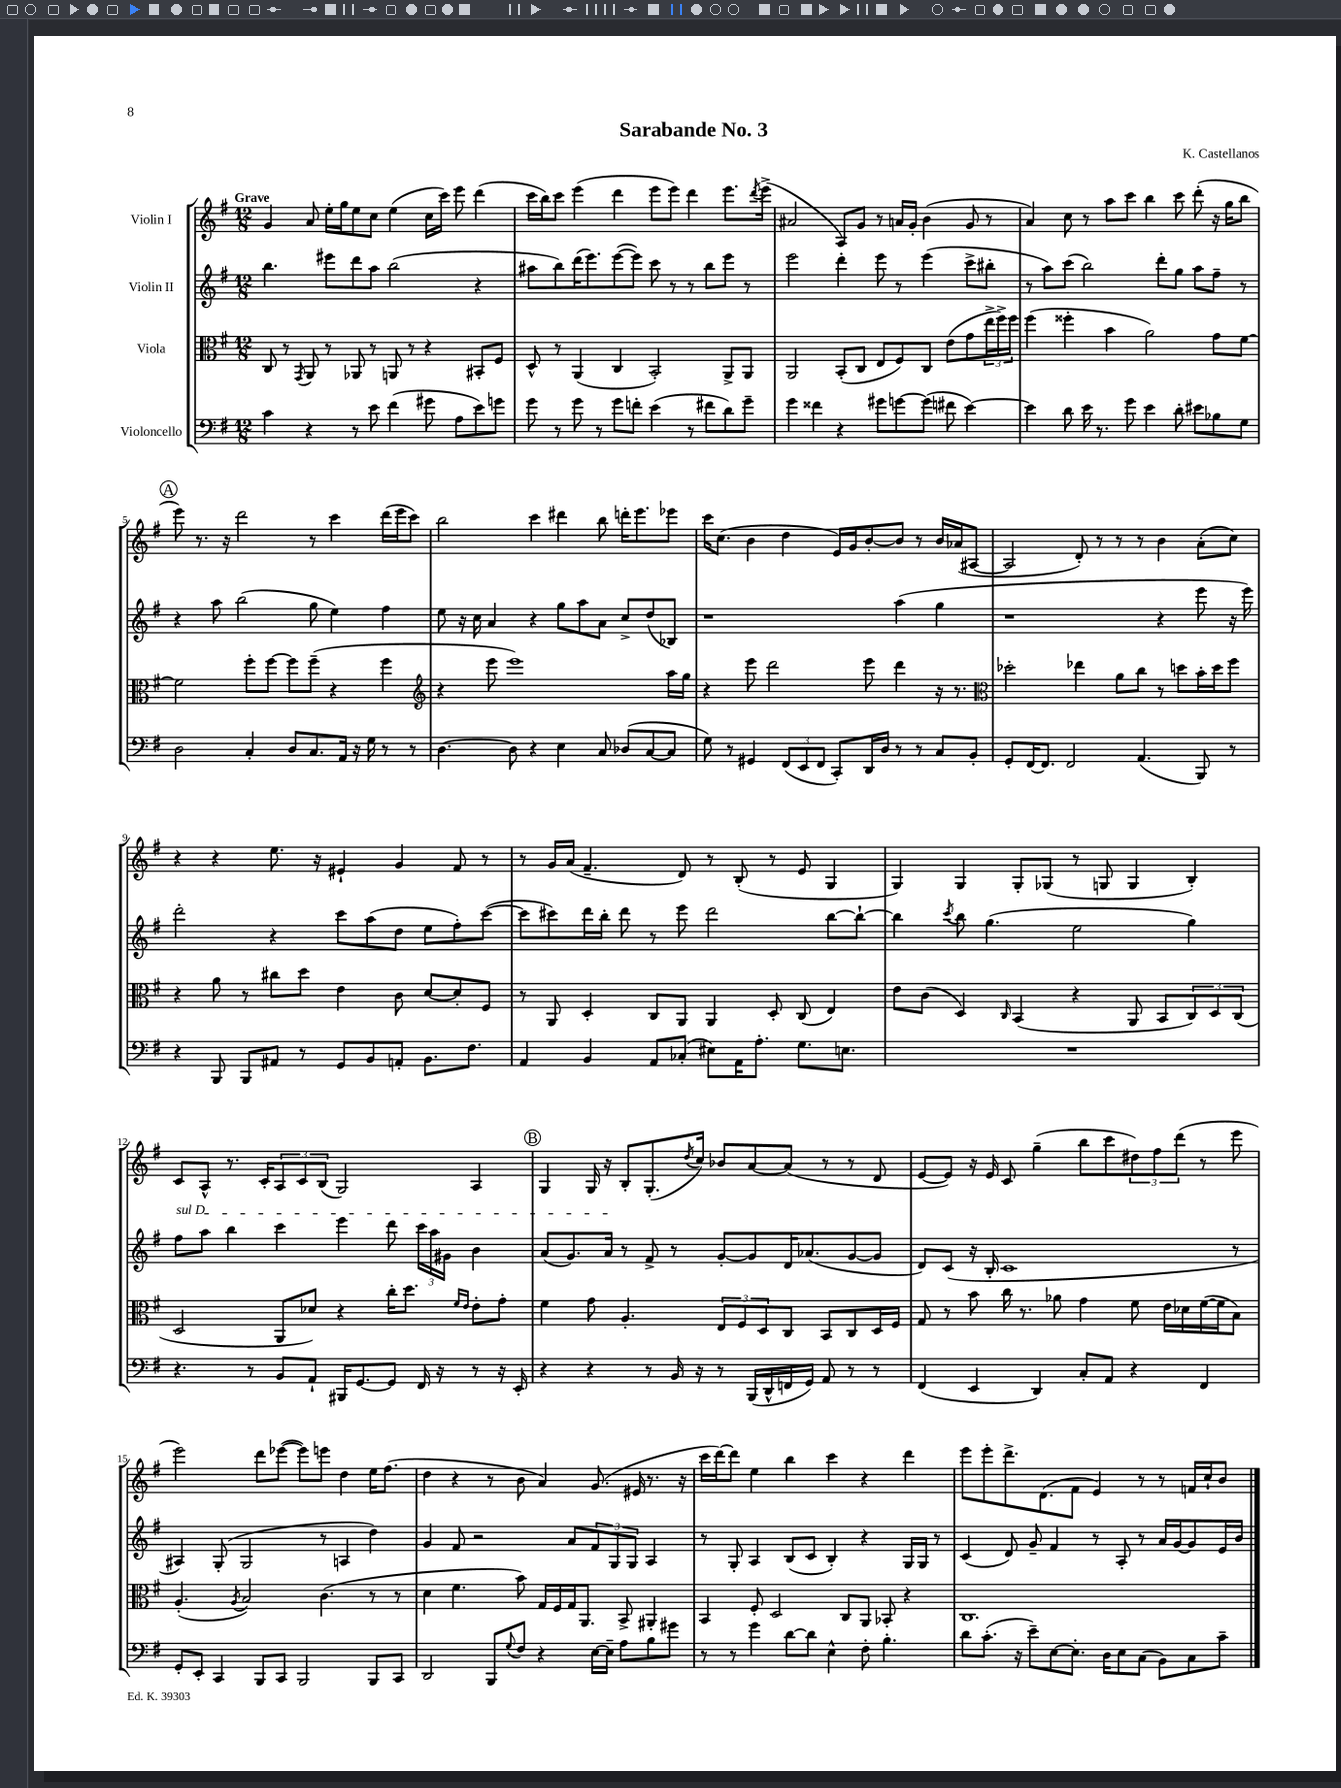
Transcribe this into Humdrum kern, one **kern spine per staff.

**kern	**kern	**kern	**kern
*staff4	*staff3	*staff2	*staff1
*clefF4	*clefC3	*clefG2	*clefG2
*k[f#]	*k[f#]	*k[f#]	*k[f#]
*M12/8	*M12/8	*M12/8	*M12/8
4c	8C	4.bb	4g
.	8r	.	.
.	8qGG	.	.
4r	8AA	.	8a
.	8r	8eee#	16ee'
.	.	.	16gg
8r	8AA-	8ddd	8ee
8e	8r	8aa	8cc
(4f#	8AA	(2bb	(4ee
.	8r	.	.
8g#	4r	.	16cc
.	.	.	16ccc)
8A	.	.	8eee
8e)	8BB#'	4r	(4ddd
8g	8F#	.	.
=	=	=	=
8g	8D^^	8aa#	16ccc
.	.	.	16bb)
8r	8r	8bb)	8ccc
8g	(4AA	(16ddd	(4eee
.	.	8.eee)	.
8r	.	.	.
8g	4C	([8eee	4ddd
8f'	.	8eee])	.
(4e	2BB')	8ccc	8eee
.	.	8r	8eee)
8r	.	8r	4ddd
8f#	.	8bb	.
8d)	8AA^	8eee	8.eee
8g~	8AA	8r	.
.	.	.	8qddd
.	.	.	(16eee^
=	=	=	=
4g	2AA	2eee	2a#
4f##	.	.	.
4r	(8BB'	4ddd'	8A)
.	8C	.	8g
8g#	8E	8eee	8r
[8g	8F#)	8r	16a
.	.	.	16g'
(8g]	8C	(4eee	(4b
8f#	(8e	.	.
[4e)	8g	8ccc^	8g
.	24ee^	8bb#'	8r
.	24ff#^)	.	.
.	24ff#	.	.
=	=	=	=
4e]	(4ff#	8r	4a)
.	.	8aa)	.
8d	4ff##'	(8ccc	8cc
16e	.	2bb)	8r
8.r	.	.	.
.	4b	.	8aa
8g	.	.	8ccc
4e	2a)	.	4bb
.	.	8ddd'	.
8d'	.	8gg	8ccc
8e#	.	8aa	(8ddd'
8B-	8g	8ff#~	16r
.	.	.	16gg
8G	[8f#	8r	8bb
=	=	=	=
2D	2f#]	4r	8eee)
.	.	.	8.r
.	.	8aa	.
.	.	.	16r
.	.	(2bb	2ddd
4C'	8ff#'	.	.
.	[8ff#	.	.
8D	8ff#]	.	.
8.C	(8ff#~	8gg	8r
.	4r	4ee)	4ccc
16AA	.	.	.
16r	.	.	.
16G	.	.	.
8r	4ff#	4ff#	(16ddd
.	.	.	16eee
8r	.	.	8ccc)
=	=	=	=
*	*clefG2	*	*
[4.D	4r	8ee	2bb
.	.	16r	.
.	.	16cc	.
.	8eee	4a	.
8D]	1eee)	.	.
4r	.	4r	4ccc
4E	.	8gg	4ddd#
.	.	8aa	.
8C	.	8a	8bb
(8D-	.	8cc^	16ddd'
.	.	.	8.eee
[8C	.	(8dd	.
8C]	16aa	8B-)	8eee-
.	16gg	.	.
=	=	=	=
8G)	4r	1r	16ccc
.	.	.	(8.cc
8r	.	.	.
4GG#	8eee	.	4b
.	2ddd	.	.
(12FF#	.	.	4dd
12EE	.	.	.
12FF#	.	.	.
8CC')	.	.	16e)
.	.	.	16g
16DD	8eee	.	[8b'
16D	.	.	.
8r	4ddd	(4aa	8b]
8r	.	.	8r
8C	16r	4gg	16b
.	8.r	.	(16a-
8BB'	.	.	[8A#
=	=	=	=
*	*clefC3	*	*
8GG'	2dd-'	1r	2A#]
[16FF#	.	.	.
8.FF#]	.	.	.
2FF#	.	.	.
.	4ee-	.	8d')
.	.	.	8r
.	8a	.	8r
(4.AA	8cc	.	8r
.	8r	4r	4b
.	8dd	.	.
8BBB)	16b'	8eee	(8a'
.	16dd	.	.
8r	8ff#	16r	8cc)
.	.	16eee)	.
=	=	=	=
4r	4r	2ddd'	4r
8BBB	8a	.	4r
8BBB	8r	.	.
8AA#	8cc#	4r	8.ee
8r	8dd	.	.
.	.	.	16r
8GG	4e	8ccc	4e#`
8BB	.	(8aa	.
8AA'	8c	8dd	4g
8.BB	[8d	8ee	.
.	8d']	8ff#')	8f#
8.F#	.	.	.
.	8F#	([8ccc	8r
=	=	=	=
4AA	8r	8ccc]	8r
.	8AA	8ccc#)	16g
.	.	.	(16a
4BB	4D'	16ddd	4.f#~
.	.	16bb'	.
.	.	8ddd	.
8AA	8C	8r	.
(8C-'	8AA	8eee	8d)
8E#)	4AA	2ddd	8r
16AA	.	.	(8B'
8.A'	.	.	.
.	8D'	.	8r
8.G	(8C	.	8e
.	4E)	[8bb	4G
8.E	.	.	.
.	.	8bb`_	.
=	=	=	=
1.r	8e	4bb]	4G)
.	(8c	.	.
.	.	8qccc	.
.	4D)	8bb	4G
.	.	(4.gg	.
.	16qqC	.	.
.	(4BB	.	8G'
.	.	.	(8G-
.	4r	2ee	8r
.	.	.	8G
.	8AA	.	4G
.	8BB	.	.
.	12C)	4gg)	4B')
.	12D	.	.
.	(12C	.	.
=	=	=	=
4.r	2D	8ff#	8c
.	.	8aa	8A^^
.	.	4bb	8.r
8r	.	.	.
.	.	.	16c'
8BB	8AA	4ccc	12A
.	.	.	12c
8AA`	8d-)	.	.
.	.	.	(12B
16BBB#	4r	4eee	2G)
[8.GG	.	.	.
8GG]	16cc'	8ddd	.
.	8.dd	.	.
16FF#	.	24ccc	.
.	.	24aa	.
16r	.	.	.
.	.	24g#	.
.	16qqf#	.	.
.	16qqe	.	.
8r	8e'	4b	4A
16r	8g'	.	.
16EE'	.	.	.
=	=	=	=
4r	4f#	(8a	4G
.	.	8.g)	.
4r	8g	.	16G
.	.	16a	16r
.	4.A'	8r	8B'
8r	.	8f#^	(8.G'
16BB	.	8r	.
.	.	.	8qdd
16r	.	.	16cc)
8r	12E	[8g'	8b-
.	12F#	.	.
(16BBB	.	8g]	[8a
.	12D	.	.
16DD^^	.	.	.
16FF	8C	16d	(8a]
16GG)	.	(8.a-	.
8AA	8BB	.	8r
8r	8C	[8g	8r
8r	16D	8g]	8d
.	16F#	.	.
=	=	=	=
(4FF#	8G	8d)	[8e
.	8r	(8c	8e])
4EE	8b	16r	16r
.	.	16B'	16e
.	16cc	1c	8c
.	8.r	.	.
4DD)	.	.	(4gg~
.	8a-	.	.
8C'	4g	.	8bb
8AA	.	.	8ccc
4r	8f#	.	12dd#)
.	.	.	12ff#
.	16e	.	.
.	.	.	(12ddd
.	16d-	.	.
4FF#	([16f#	.	8r
.	16f#]	.	.
.	8B)	8r	8eee
=	=	=	=
8GG'	(4.A'	4A#)	2eee)
8EE'	.	.	.
4CC	.	(8G'	.
.	8qA	.	.
.	2B)	2G	.
8BBB	.	.	8ddd
8CC	.	.	([8eee-
2BBB	.	.	8eee-])
.	(4.c	8r	8eee
.	.	4A	4dd
8BBB	8r	4dd)	16ee
.	.	.	(8.ff#
8CC	8r	.	.
=	=	=	=
2DD	4d	4g	4dd
.	4.f#	8f#	4r
.	.	2r	.
8BBB	.	.	8r
8qqG	.	.	.
8F#	8b)	.	8b
4r	16G	.	4a)
.	16F#	.	.
.	16G	8a	.
.	8.AA	.	.
[16E	.	12f#	(8.g
16E~]	.	.	.
.	.	12G	.
8A	8BB^	.	.
.	.	12G	.
.	.	.	16e#
8B	4AA#'	4A	8.r
8g#	.	.	.
.	.	.	16r
=	=	=	=
8r	4BB	8r	16ccc
.	.	.	[16ddd)
8r	.	8G'	8ddd]
4g	8F#'	4A	4ee
.	2D	.	.
[8d	.	(8B	4bb
8d]	.	8c	.
4E^^	.	4B')	4ccc
.	8C	.	.
8F#'	8AA	4r	4r
4.B'	8BB-'	.	.
.	4r	16G	4ddd
.	.	16G	.
.	.	8r	.
=	=	=	=
8d	1.C	(4c	8eee
(8.c'	.	.	8eee'
.	.	8d)	8.ddd^
16r	.	.	.
8e~)	.	8g~	.
.	.	.	(8.d
[8E	.	4f#	.
8.E']	.	.	8f#
.	.	8r	4e)
16D	.	.	.
8E	.	8A'	.
(8C	.	8r	8r
8BB)	.	16a	8r
.	.	[16g	.
8C	.	8g]	16f
.	.	.	16cc`
8c~	.	16e	8b
.	.	16b	.
==	==	==	==
*-	*-	*-	*-
